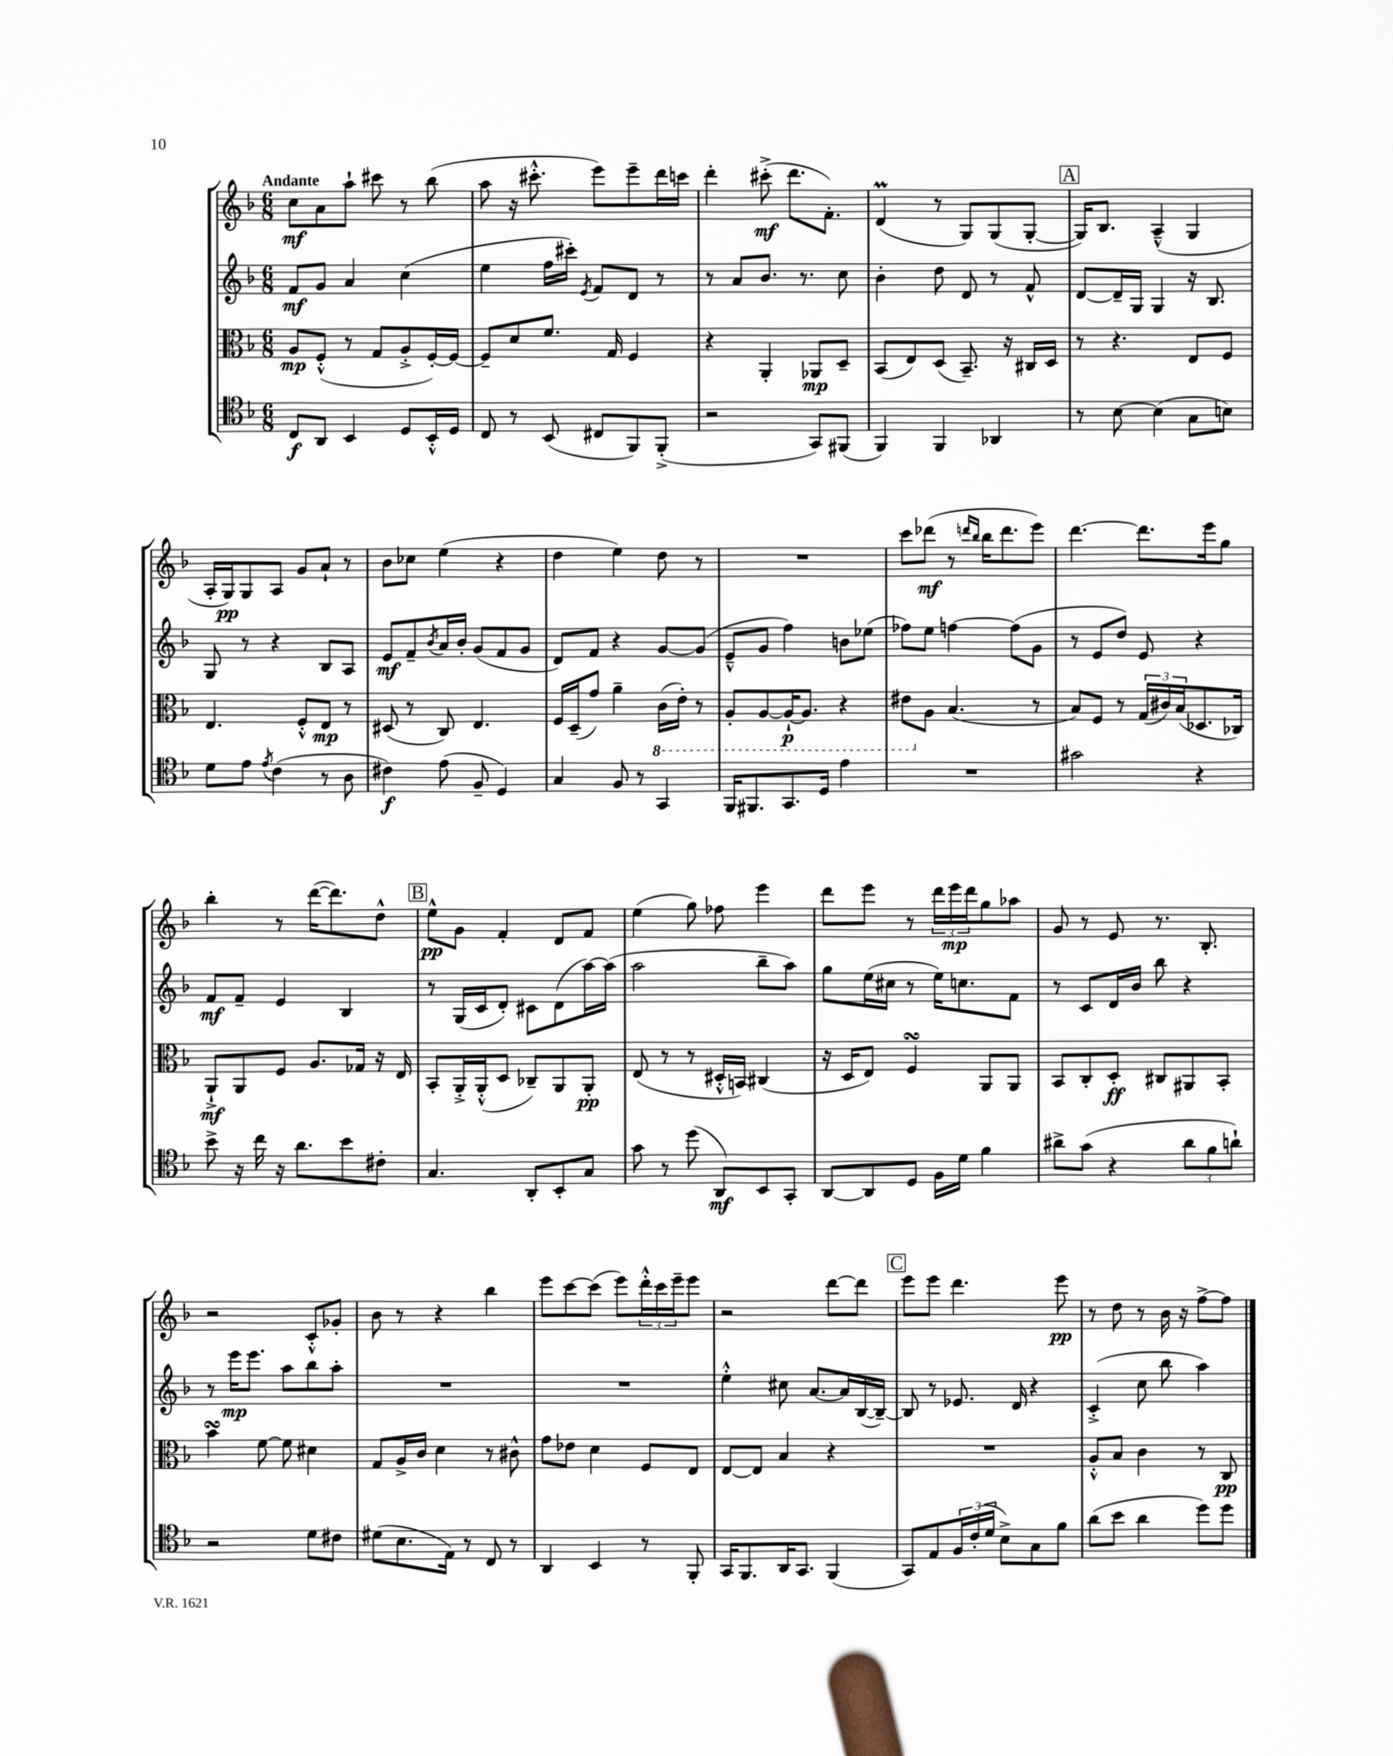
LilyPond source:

<<
\new StaffGroup <<
\new Staff = "s0" {
    \clef treble \key f \major \numericTimeSignature \time 6/8 \tempo "Andante"
    c''8\mf a'8 a''8-! cis'''8 r8 bes''8( |
    a''8 r16 cis'''8.-.-^ e'''8) e'''8-- d'''16 c'''16 |
    d'''4-. cis'''8-.->\mf( d'''8. f'8.-.) |
    d'4\prall( r8 g8) g8( g8~-. |
    \mark \markup { \box "A" } g16) bes8. a4---^( g4 |
    a16-. g16\pp) g8 a8 g'8 a'8-! r8 |
    bes'8 ces''8 e''4( r4 |
    d''4 e''4) d''8 r8 |
    R2. |
    c'''8 des'''8\mf( r8 \grace { d'''16 bes''16 } bes''16 d'''8. e'''8) |
    d'''4.~ d'''8. e'''16 g''8 |
    bes''4-. r8 d'''16~( d'''8.) d''8-^ |
    \mark \markup { \box "B" } e''8-^\pp g'8 f'4-. d'8 f'8 |
    e''4( g''8) fes''8 e'''4 |
    d'''8 e'''8 r8 \tuplet 3/2 { d'''16 e'''16\mp d'''16 } g''8 aes''8 |
    g'8 r8 e'8 r8. bes8.-. |
    r2 c'8-.-^ ges'8-. |
    bes'8 r8 r4 bes''4 |
    e'''8 c'''8~ c'''8( e'''8) \tuplet 3/2 { d'''16-.-^ c'''16 e'''16-- } e'''8 |
    r2 d'''8~ d'''8 |
    \mark \markup { \box "C" } e'''8 e'''8 d'''4. e'''8\pp |
    r8 d''8 r8 bes'16 r16 f''8~-> f''8 \bar "|." |
}
\new Staff = "s1" {
    \clef treble \key f \major \numericTimeSignature \time 6/8
    f'8\mf g'8 a'4 c''4( |
    e''4 f''16 cis'''16-.) \acciaccatura { e'8 } f'8 d'8 r8 |
    r8 a'8 bes'8. r8. c''8 |
    bes'4-. d''8 d'8 r8 f'8-^ |
    \mark \markup { \box "A" } d'8~ d'16-- g16 g4 r16 bes8. |
    g8 r8 r4 bes8 a8 |
    e'8\mf f'8-- \acciaccatura { bes'8 } a'16 bes'16-. g'8( f'8 g'8 |
    d'8) f'8 r4 g'8~ g'8( |
    e'8---^ g'8 f''4) b'8 ees''8( |
    fes''8) e''8 f''4~ f''8( g'8 |
    r8 e'8 d''8) e'8 r4 |
    f'8\mf f'8-- e'4 bes4 |
    \mark \markup { \box "B" } r8 g16( c'16 d'8-.) cis'8 d'8( a''16~) a''16( |
    a''2 bes''8-- a''8) |
    g''8 e''16( cis''16 r8 e''16) c''8. f'8 |
    r8 c'8 d'16 bes'16 bes''8 r4 |
    r8 e'''16\mp e'''8. a''8 bes''8 a''8-. |
    R2. |
    R2. |
    e''4-.-^ cis''8 a'8.~ a'16 bes16~( bes16~--) |
    \mark \markup { \box "C" } bes8 r8 ees'8. d'16 r4 |
    c'4-.->( c''8 bes''8 a''4) \bar "|." |
}
\new Staff = "s2" {
    \clef alto \key f \major \numericTimeSignature \time 6/8
    a8\mp f8-.-^( r8 g8 a8-.-> f16~-.) f16~ |
    f8-- d'8 f'8. g16 f4 |
    r4 a,4-. aes,8\mp d8-- |
    bes,8( e8) d8( bes,8.--) r16 cis16 d16 |
    \mark \markup { \box "A" } r8 r4. e8 f8 |
    e4. f8-.-^ e8\mp r8 |
    dis8( r8 c8) e4. |
    f16 d16--( g'8) a'4-- \ottava #-1 c16( e16-.) r8 |
    a,8-. a,8~ a,16~-!\p a,8. r4 |
    eis8 \ottava #0 a8 bes4.( r8 |
    bes8) f8 r8 \tuplet 3/2 { g16( cis'16) bes16( } des8. ces16) |
    a,8-!->\mf a,8 f8 a8. ges16 r16 e16 |
    \mark \markup { \box "B" } bes,8-. a,16-.-> a,16-.-^( d8 ces8--) a,8 a,8-.\pp |
    e8( r8 r8 dis16-.-^ b,16) cis4( |
    r16 d16 e8) f4\turn a,8 a,8 |
    bes,8 c8-. d8-.\ff cis8 ais,8 bes,8-. |
    bes'4\turn f'8~ f'8 dis'4 |
    g8 a16-> c'16 d'4 r8 cis'8-^ |
    g'8 ees'8 d'4 f8 e8 |
    e8~ e8 bes4 r4 |
    \mark \markup { \box "C" } R2. |
    a8-.-^ bes8 c'4 r8 c8\pp \bar "|." |
}
\new Staff = "s3" {
    \clef tenor \key f \major \numericTimeSignature \time 6/8
    c8\f a,8 bes,4 d8 bes,16-.-^ d16 |
    c8 r8 bes,8( cis8 f,8) f,8-.->( |
    r2 g,8) fis,8( |
    f,4) f,4 aes,4 |
    \mark \markup { \box "A" } r8 bes8~ bes4( g8 b8) |
    d'8 e'8 \acciaccatura { e'8 } c'4( r8 a8 |
    cis'4\f) e'8( f8-- d4) |
    g4 f8 r8 g,4 |
    f,16 fis,8. g,8. d16 e'4 |
    R2. |
    gis'2 r4 |
    bes'8-> r16 c''16 r16 a'8. bes'8 cis'8-. |
    \mark \markup { \box "B" } g4. a,8-. bes,8-. g8 |
    g'8 r8 d''8( a,8\mf) bes,8 g,8-. |
    a,8~ a,8 d8 f16 d'16 f'4 |
    ais'8-> g'8( r4 \tuplet 3/2 { ais'8 f'8 a'8-!) } |
    r2 d'8 cis'8 |
    dis'8( bes8. e16) r8 c8 r8 |
    a,4 bes,4 r8 f,8-. |
    g,16 f,8. a,16 g,8. f,4( |
    \mark \markup { \box "C" } g,8) e8 \tuplet 3/2 { f16 c'16-.( d'16 } bes8->) g8 f'8 |
    a'8( bes'8 a'4 d''8) d''8 \bar "|." |
}
>>
>>
\layout { \context { \Score \remove "Bar_number_engraver" } }
